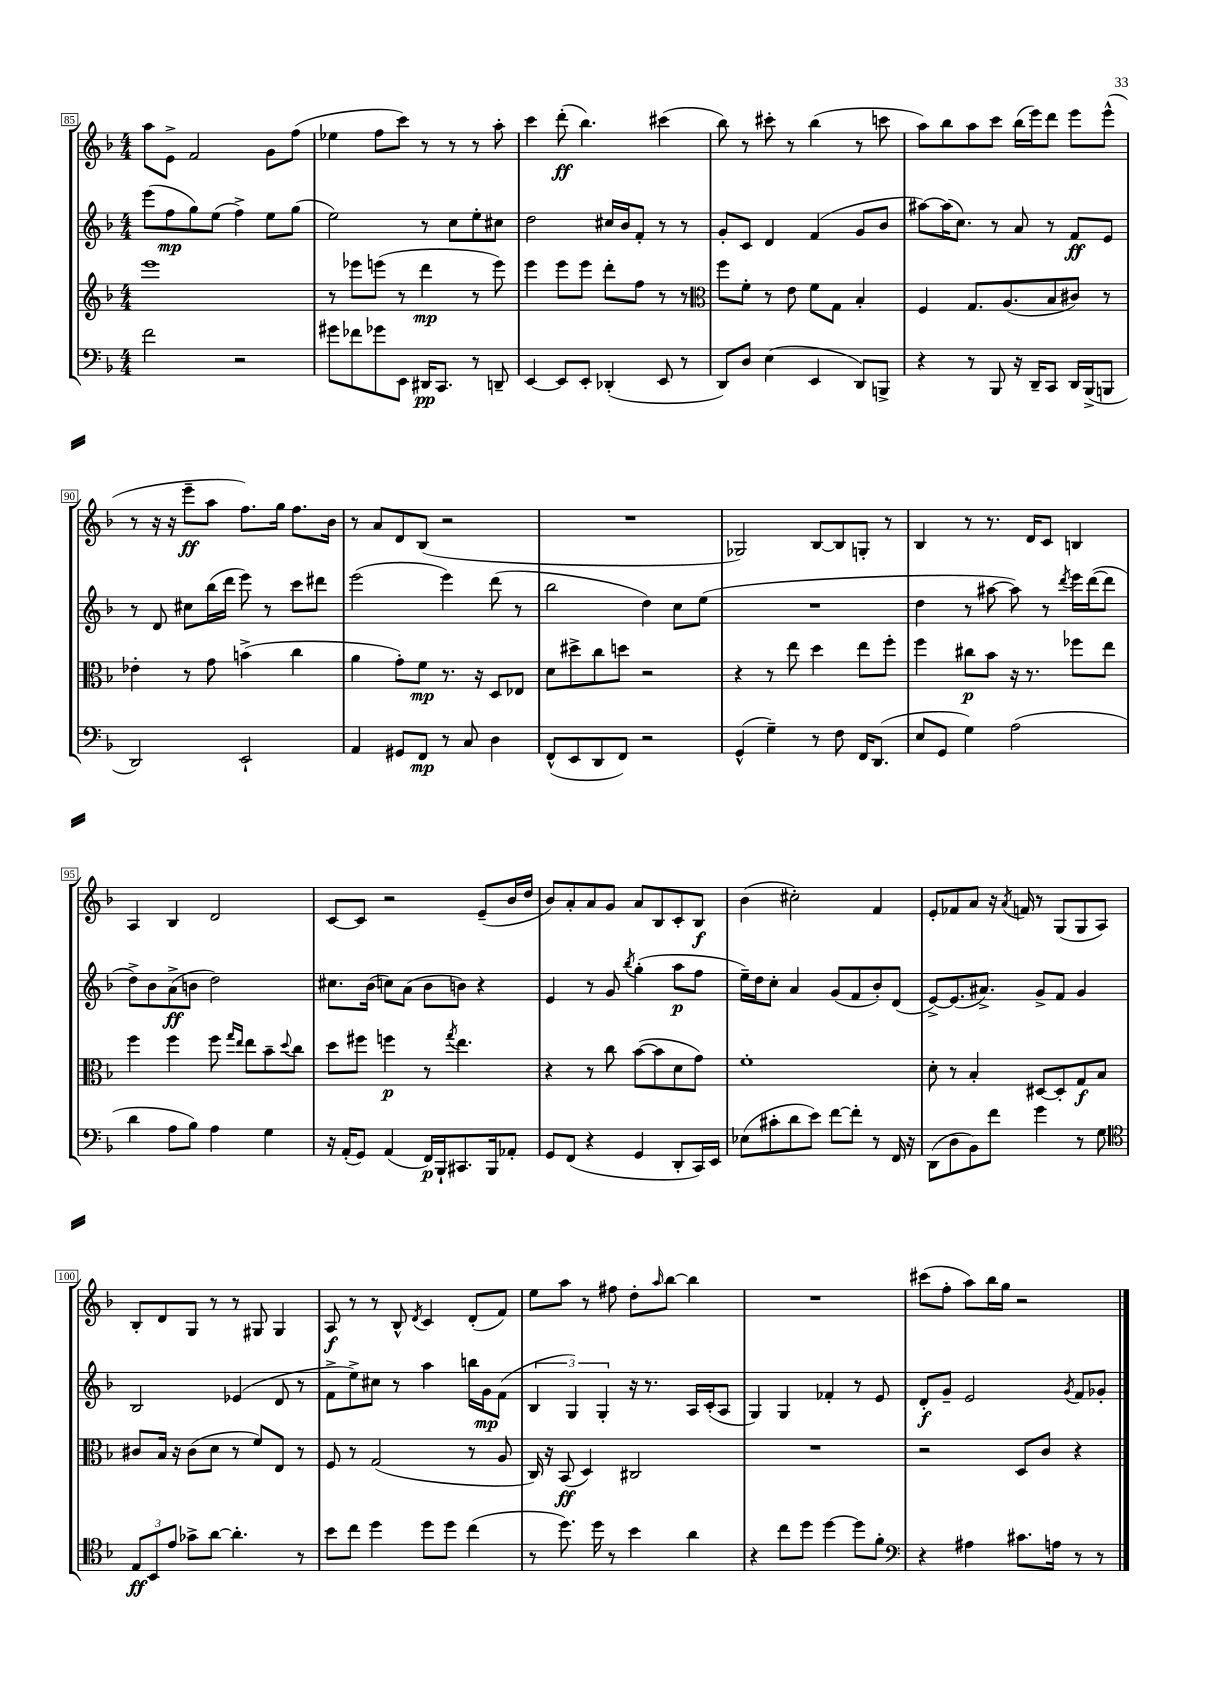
<<
\new StaffGroup <<
\new Staff = "s0" {
    \clef treble \key f \major \numericTimeSignature \time 4/4
    a''8 e'8-> f'2 g'8 f''8( |
    ees''4 f''8 c'''8) r8 r8 r8 a''8-. |
    c'''4 d'''8-.\ff( bes''4.) cis'''4( |
    bes''8) r8 cis'''8-. r8 bes''4( r8 c'''8 |
    a''8) bes''8 a''8 c'''8 bes''16( e'''16) d'''8 e'''8 e'''8-^( |
    r8 r16 r16 e'''8--\ff a''8 f''8.) g''16 f''8. bes'16 |
    r8 a'8 d'8 bes8( r2 |
    R1 |
    ges2) bes8~ bes8 g8-. r8 |
    bes4 r8 r8. d'16 c'8 b4 |
    a4 bes4 d'2 |
    c'8~ c'8 r2 e'8--( bes'16 d''16 |
    bes'8) a'8-. a'8 g'8 a'8 bes8 c'8-. bes8\f |
    bes'4( cis''2-.) f'4 |
    e'8-. fes'8 a'8 r16 \acciaccatura { a'8 } f'16 r8 g8( g8 a8) |
    bes8-. d'8 g8 r8 r8 gis8 gis4 |
    a8\f r8 r8 bes8-^ \acciaccatura { d'8 } c'4 d'8-.( f'8) |
    e''8 a''8 r8 fis''8 d''8-. \grace { a''16 } bes''8~ bes''4 |
    R1 |
    cis'''8( f''8-. a''8) bes''16 g''16 r2 \bar "|." |
}
\new Staff = "s1" {
    \clef treble \key f \major \numericTimeSignature \time 4/4
    e'''8( f''8\mp g''8) e''8( f''4->) e''8 g''8( |
    e''2) r8 c''8 e''8-. cis''8 |
    d''2 cis''16 bes'16 f'8-. r8 r8 |
    g'8-. c'8 d'4 f'4( g'8 bes'8 |
    ais''8~) ais''16( c''8.) r8 a'8 r8 f'8\ff e'8 |
    r8 d'8 cis''8 bes''16( d'''16 e'''8) r8 c'''8 dis'''8 |
    e'''2( e'''4) d'''8( r8 |
    bes''2 d''4) c''8 e''8( |
    R1 |
    d''4 r8 ais''8~ ais''8) r8 \acciaccatura { d'''8 } e'''16 d'''16~( d'''8 |
    d''8->) bes'8 a'8->\ff( b'8 d''2) |
    cis''8. bes'16( c''8) a'8( bes'8 b'8) r4 |
    e'4 r8 g'8 \acciaccatura { bes''8 } g''4-.( a''8\p f''8 |
    e''16--) d''16 c''8-. a'4 g'8( f'8 bes'8-.) d'8( |
    e'8~->) e'8.( ais'8.->) g'8-> f'8 g'4 |
    bes2 ees'4( d'8 r8 |
    f'8-> e''8->) cis''8 r8 a''4 b''16 g'16\mp f'8( |
    \tuplet 3/2 { bes4 g4) g4-. } r16 r8. a16 c'16-.( a8 |
    g4) g4 fes'4-. r8 e'8 |
    d'8-.\f g'8-- e'2 \acciaccatura { g'8 } f'8 ges'8-. \bar "|." |
}
\new Staff = "s2" {
    \clef treble \key f \major \numericTimeSignature \time 4/4
    e'''1 |
    r8 ees'''8 e'''8( r8 d'''4\mp r8 e'''8) |
    e'''4 e'''8 e'''8 d'''8-. f''8 r8 r8 |
    \clef alto f''8 f'8-. r8 e'8 f'8 g8 bes4-. |
    f4 g8. a8.( bes8 cis'8) r8 |
    ees'4-. r8 g'8 b'4->( c''4 |
    a'4 g'8-.) f'8\mp r8. r16 d8 ees8 |
    d'8 dis''8-> c''8 d''8 r2 |
    r4 r8 e''8 d''4 e''8 f''8-. |
    f''4 cis''8\p bes'8 r16 r8. fes''8 e''8 |
    f''4 f''4 f''8 \grace { g''16 e''16 } e''8 bes'8-- \appoggiatura { d''8 } c''8 |
    d''8 fis''8 f''4\p r8 \acciaccatura { g''8 } e''4. |
    r4 r8 c''8 bes'8~( bes'8 d'8 g'8) |
    f'1-. |
    d'8-. r8 bes4-. dis8~ dis8-. g8\f bes8 |
    cis'8 bes16 r16 cis'8( d'8 r8 f'8) e8 r8 |
    f8 r8 g2( r8 a8 |
    c16) r16 bes,8\ff( d4) cis2 |
    R1 |
    r2 d8 c'8 r4 \bar "|." |
}
\new Staff = "s3" {
    \clef bass \key f \major \numericTimeSignature \time 4/4
    f'2 r2 |
    gis'8 fes'8 ges'8 e,8 dis,16\pp c,8. r8 d,8-- |
    e,4~ e,8 e,8-. des,4-.( e,8 r8 |
    d,8) d8 e4( e,4 d,8) b,,8-> |
    r4 r8 bes,,8 r16 d,16-- c,8 d,16 bes,,16->( b,,8 |
    d,2) e,2-! |
    a,4 gis,8 f,8\mp r8 c8 d4 |
    f,8-^( e,8 d,8 f,8) r2 |
    g,4-^( g4--) r8 f8 f,16 d,8.( |
    e8 g,8 g4) a2( |
    d'4 a8 bes8) a4 g4 |
    r16 a,16-.( g,8) a,4( f,16\p) bes,,16-! cis,8. bes,,16 aes,8-. |
    g,8 f,8( r4 g,4 d,8-. c,16) e,16 |
    ees8( cis'8-. d'8 e'8) f'8~ f'8-. r8 f,16 r16 |
    d,8( d8 bes,8) f'8 g'4 r8 g8 |
    \clef tenor \tuplet 3/2 { e8\ff bes,8 e'8 } ges'8-> a'8~ a'4.-. r8 |
    bes'8 c''8 d''4 d''8 d''8 c''4( |
    r8 d''8.) d''16 r8 bes'4 a'4 |
    r4 c''8 d''8 d''4~ d''8 f'8-. |
    \clef bass r4 ais4 cis'8. a16 r8 r8 \bar "|." |
}
>>
>>
\layout { \context { \Score currentBarNumber = #85 \override BarNumber.stencil = #(make-stencil-boxer 0.1 0.3 ly:text-interface::print) } }
